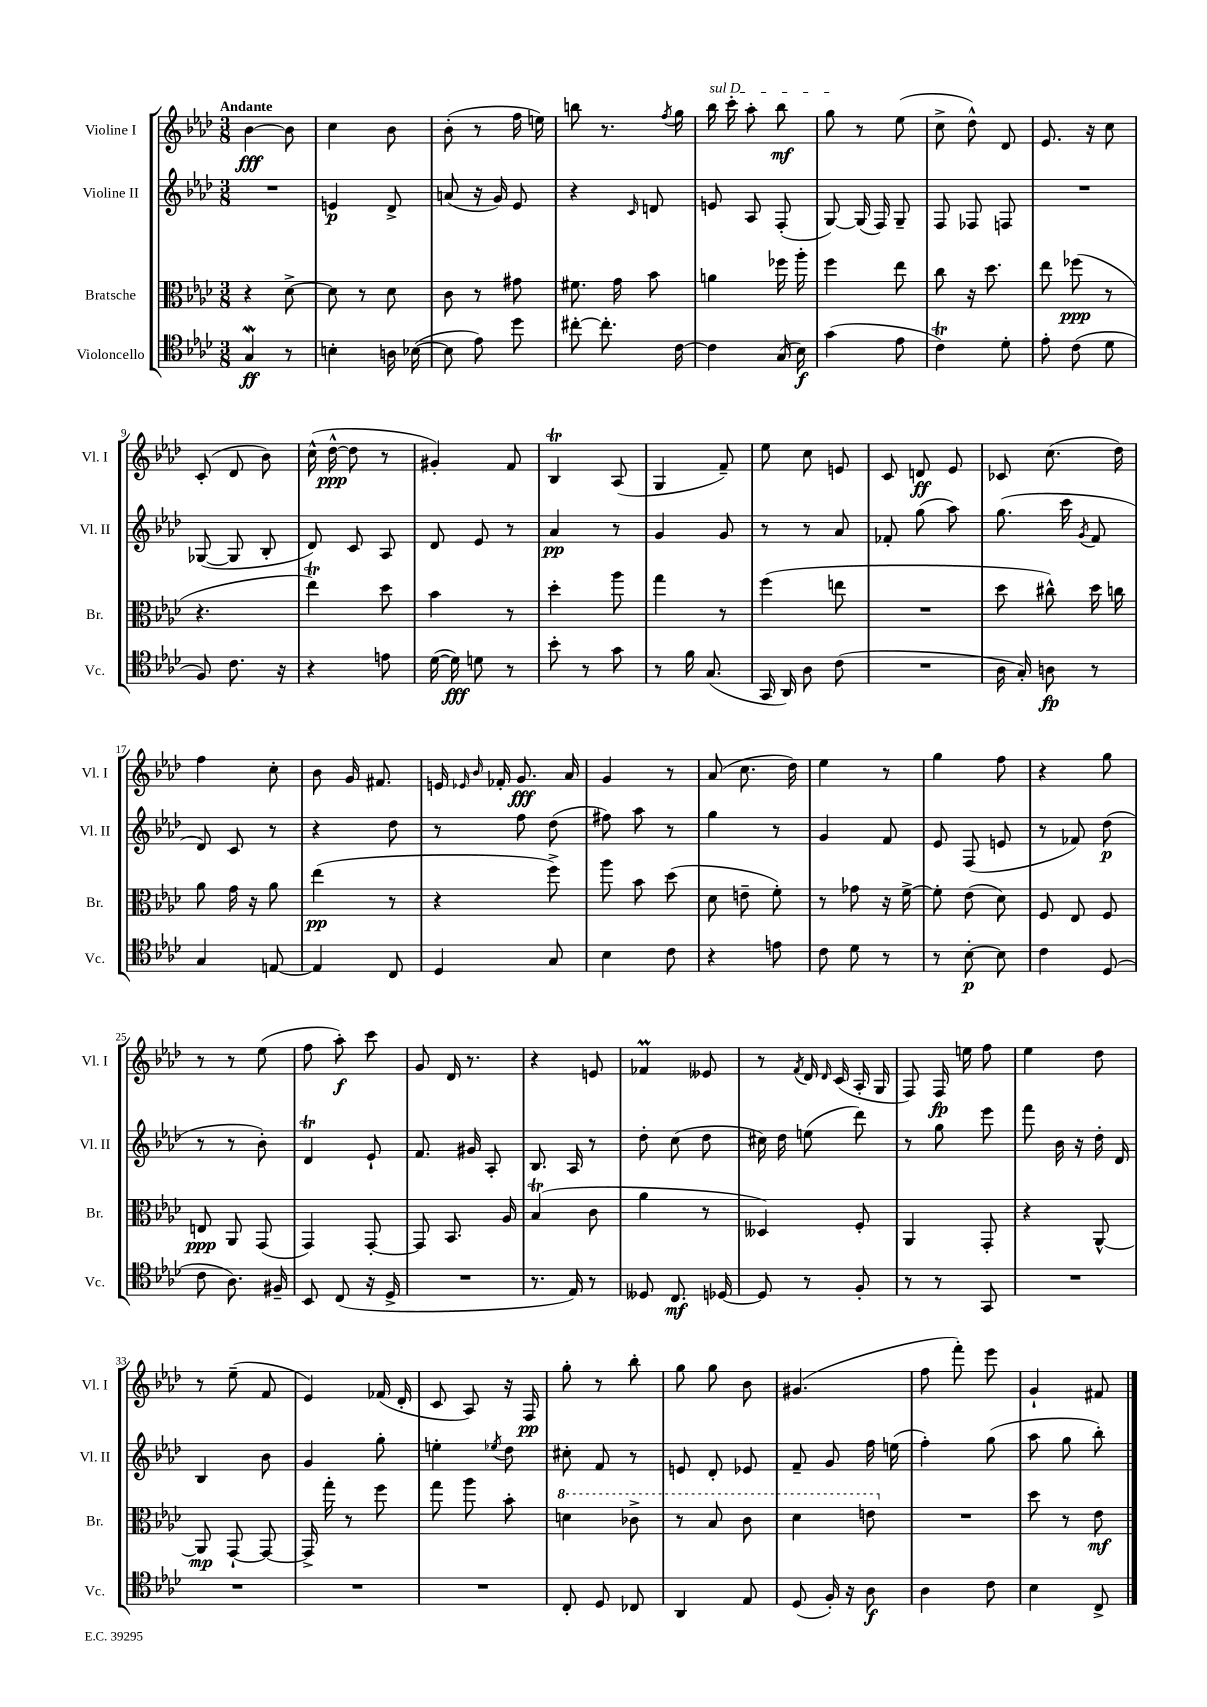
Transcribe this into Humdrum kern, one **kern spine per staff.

**kern	**kern	**kern	**kern
*staff4	*staff3	*staff2	*staff1
*clefC4	*clefC3	*clefG2	*clefG2
*k[b-e-a-d-]	*k[b-e-a-d-]	*k[b-e-a-d-]	*k[b-e-a-d-]
*M3/8	*M3/8	*M3/8	*M3/8
4G	4r	4.r	[4b-
8r	[8d-^	.	8b-]
=	=	=	=
4B'	8d-]	4e	4cc
.	8r	.	.
16A	8d-	8d-^	8b-
([16B-	.	.	.
=	=	=	=
8B-]	8c	(8a	(8b-'
8e-)	8r	16r	8r
.	.	16g)	.
8dd-	8g#	8e-	16ff
.	.	.	16ee)
=	=	=	=
[8cc#'	8.f#	4r	8bb
8.cc#']	.	.	8.r
.	16g	.	.
.	.	16qqc	.
.	8b-	8d	.
.	.	.	8qff
[16c	.	.	16gg
=	=	=	=
4c]	4a	8e	16bb-
.	.	.	16ccc'
.	.	8A-	8aa-'
(16G	16ff-	(8F'	8bb-
16B-)	16aa-'	.	.
=	=	=	=
(4g	4ff	[8G)	8gg
.	.	(16G]	8r
.	.	16F)	.
8e-	8ee-	8G~	(8ee-
=	=	=	=
4c)	8cc	8F	8cc^
.	16r	8F-	8dd-^^)
.	8.dd-	.	.
8d-'	.	8F	8d-
=	=	=	=
8e-'	8ee-	4.r	8.e-
(8c	(8ff-	.	.
.	.	.	16r
8d-	8r	.	8cc
=	=	=	=
8F)	4.r	([8G-	(8c'
8.c	.	8G-]	8d-
.	.	8B-'	8b-)
16r	.	.	.
=	=	=	=
4r	4ee-)	8d-)	(16cc^^
.	.	.	[16dd-^^
.	.	8c	8dd-]
8e	8dd-	8A-	8r
=	=	=	=
([16d-	4b-	8d-	4g#')
16d-])	.	.	.
8d	.	8e-	.
8r	8r	8r	8f
=	=	=	=
8b-'	4dd-'	4a-	4B-
8r	.	.	.
8g	8aa-	8r	(8A-
=	=	=	=
8r	4gg	4g	4G
16f	.	.	.
(8.G	.	.	.
.	8r	8g	8f~)
=	=	=	=
16GG	(4ff	8r	8ee-
16AA-)	.	.	.
8A-	.	8r	8cc
(8c	8ee	8a-	8e
=	=	=	=
4.r	4.r	8f-'	8c
.	.	(8gg	8d
.	.	8aa-)	8e-
=	=	=	=
16A-	8dd-	(8.gg	8c-
16G')	.	.	.
8A	8cc#^^)	.	(8.cc
.	.	16ccc	.
.	.	8qg	.
8r	16dd-	8f	.
.	16cc	.	16dd-)
=	=	=	=
4G	8a-	8d-)	4ff
.	16g	8c	.
.	16r	.	.
[8E	8a-	8r	8cc'
=	=	=	=
4E]	(4ee-	4r	8b-
.	.	.	16g
.	.	.	8.f#
8C	8r	8dd-	.
=	=	=	=
4D-	4r	8r	16e
.	.	.	16qqe-
.	.	.	16qqb-
.	.	.	16f-'
.	.	8ff	8.g
8G	8ff^)	(8dd-	.
.	.	.	16a-
=	=	=	=
4B-	8aa-	8ff#)	4g
.	8b-	8aa-	.
8c	(8dd-	8r	8r
=	=	=	=
4r	8d-	4gg	(8a-
.	8e~	.	8.cc
8e	8f')	8r	.
.	.	.	16dd-)
=	=	=	=
8c	8r	4g	4ee-
8d-	8g-	.	.
8r	16r	8f	8r
.	[16f^	.	.
=	=	=	=
8r	8f']	8e-	4gg
[8B-'	(8e-	(8F	.
8B-]	8d-)	8e	8ff
=	=	=	=
4c	8F	8r	4r
.	8E-	8f-)	.
(8D-	8F	(8dd-	8gg
=	=	=	=
8c	8E	8r	8r
8.A-)	8AA-	8r	8r
.	(8GG	8b-')	(8ee-
16F#~	.	.	.
=	=	=	=
8BB-	4GG)	4d-	8ff
(8C	.	.	8aa-')
16r	[8GG'	8e-`	8ccc
16D-^	.	.	.
=	=	=	=
4.r	8GG]	8.f	8g
.	8.BB-	.	16d-
.	.	16g#	8.r
.	.	8A-'	.
.	16A-	.	.
=	=	=	=
8.r	(4B-	8.B-	4r
16E-)	.	16A-	.
8r	8c	8r	8e
=	=	=	=
8D--	4a-	8dd-'	4f-
8.C	.	(8cc	.
.	8r	8dd-	8e--
[16D-	.	.	.
=	=	=	=
8D-]	4D--)	16cc#)	8r
.	.	16dd-	.
.	.	.	8qf
8r	.	(8ee	16d-
.	.	.	16qqd-
.	.	.	(16c
8F'	8F'	8ddd-)	16A-'
.	.	.	16G
=	=	=	=
8r	4AA-	8r	8F)
8r	.	8gg	16F
.	.	.	16ee
8GG	8GG'	8eee-	8ff
=	=	=	=
4.r	4r	8fff	4ee-
.	.	16b-	.
.	.	16r	.
.	[8AA-^^	16dd-'	8dd-
.	.	16d-	.
=	=	=	=
4.r	8AA-]	4B-	8r
.	[8GG`	.	(8ee-~
.	8GG_	8b-	8f
=	=	=	=
4.r	16GG^]	4g	4e-)
.	16gg'	.	.
.	8r	.	.
.	8ff	8gg'	(16f-
.	.	.	16d-'
=	=	=	=
4.r	8gg	4ee'	8c
.	8aa-	.	8A-)
.	.	8qee-	.
.	8b-'	8dd-	16r
.	.	.	16F
=	=	=	=
8C'	4dd	8cc#'	8gg'
8D-	.	8f	8r
8C-	8cc-^	8r	8bb-'
=	=	=	=
4AA-	8r	8e	8gg
.	8b-	8d-'	8gg
8E-	8cc	8e-	8b-
=	=	=	=
(8D-	4dd-	8f~	(4.g#
16F')	.	8g	.
16r	.	.	.
8A-	8ee	16ff	.
.	.	(16ee	.
=	=	=	=
4A-	4.r	4ff')	8ff
.	.	.	8fff')
8c	.	(8gg	8eee-
=	=	=	=
4B-	8dd-	8aa-	4g`
.	8r	8gg	.
8C^	8e-	8bb-')	8f#
==	==	==	==
*-	*-	*-	*-
